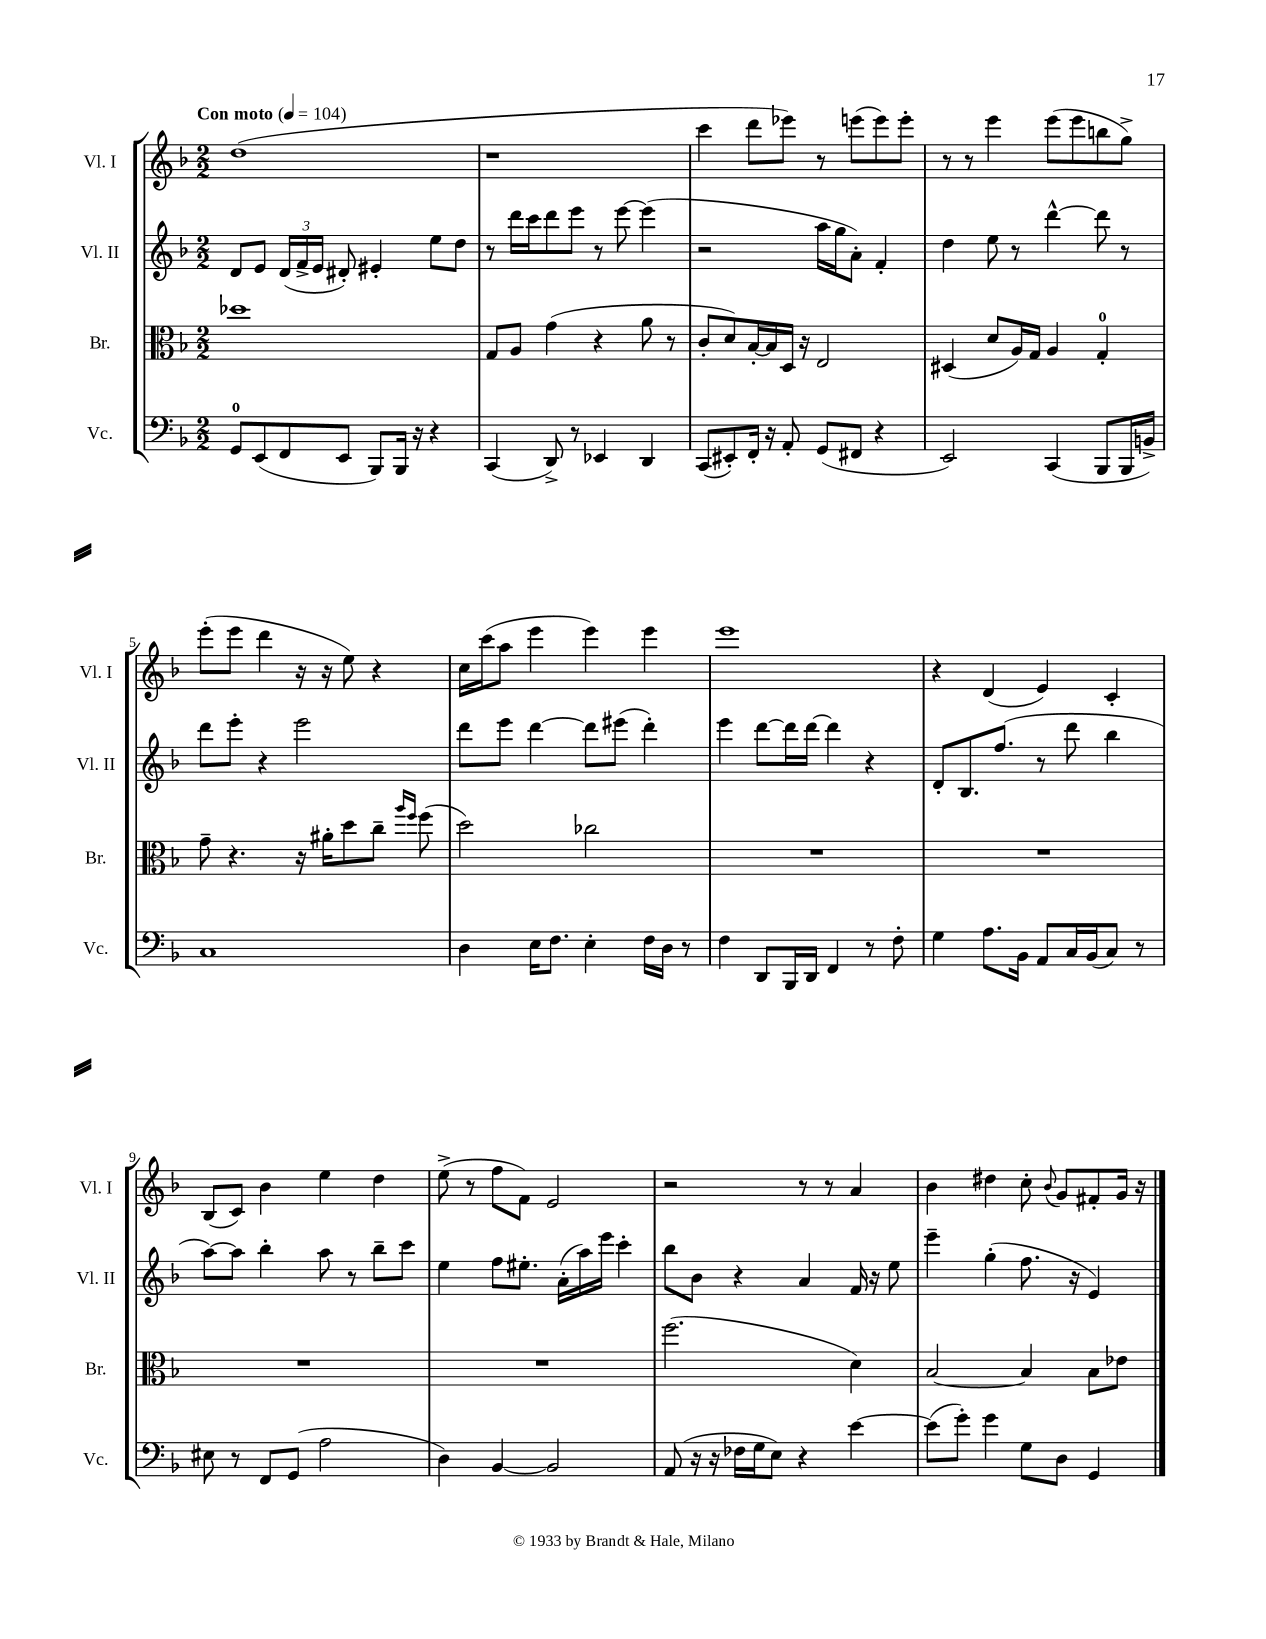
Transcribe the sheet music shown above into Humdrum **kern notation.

**kern	**kern	**kern	**kern
*staff4	*staff3	*staff2	*staff1
*clefF4	*clefC3	*clefG2	*clefG2
*k[b-]	*k[b-]	*k[b-]	*k[b-]
*M2/2	*M2/2	*M2/2	*M2/2
*MM104	*MM104	*MM104	*MM104
8GG	1dd-	8d	(1dd
(8EE	.	8e	.
8FF	.	(24d	.
.	.	24f^	.
.	.	24e	.
8EE	.	8d#')	.
8BBB-)	.	4e#'	.
16BBB-	.	.	.
16r	.	.	.
4r	.	8ee	.
.	.	8dd	.
=	=	=	=
(4CC	8G	8r	1r
.	8A	16ddd	.
.	.	16ccc	.
8DD^)	(4g	8ddd	.
8r	.	8eee	.
4EE-	4r	8r	.
.	.	[8eee	.
4DD	8a	(4eee]	.
.	8r	.	.
=	=	=	=
(8CC	8c'	2r	4ccc
8EE#')	8d)	.	.
16FF'	[16B-'	.	8ddd
16r	16B-]	.	.
8AA'	16D	.	8eee-)
.	16r	.	.
(8GG	2E	16aa	8r
.	.	16gg	.
8FF#	.	8a')	(8eee
4r	.	4f'	8eee)
.	.	.	8eee'
=	=	=	=
2EE)	(4D#	4dd	8r
.	.	.	8r
.	8d	8ee	4eee
.	16A)	8r	.
.	16G	.	.
(4CC	4A	[4ddd^^	(8eee
.	.	.	8eee
8BBB-	4G'	8ddd]	8bb
16BBB-	.	8r	8gg^)
16BB^)	.	.	.
=	=	=	=
1C	8g~	8ddd	(8eee'
.	4.r	8eee'	8eee
.	.	4r	4ddd
.	16r	2eee	16r
.	16a#'	.	16r
.	8dd	.	8ee)
.	8cc~	.	4r
.	16qqaa	.	.
.	16qqff	.	.
.	(8ff	.	.
=	=	=	=
4D	2dd)	8ddd	16cc
.	.	.	(16ccc
.	.	8eee	8aa
16E	.	[4ddd	4eee
8.F	.	.	.
4E'	2cc-	8ddd]	4eee)
.	.	(8eee#	.
16F	.	4ddd')	4eee
16D	.	.	.
8r	.	.	.
=	=	=	=
4F	1r	4eee	1eee
8DD	.	[8ddd	.
16BBB-	.	16ddd]	.
16DD	.	[16ddd	.
4FF	.	4ddd]	.
8r	.	4r	.
8F'	.	.	.
=	=	=	=
4G	1r	8d'	4r
.	.	8.B-	.
8.A	.	.	(4d
.	.	(8.ff	.
16BB-	.	.	.
8AA	.	8r	4e)
16C	.	8ddd	.
(16BB-	.	.	.
8C)	.	4bb-	4c'
8r	.	.	.
=	=	=	=
8E#	1r	[8aa)	(8B-
8r	.	8aa]	8c)
8FF	.	4bb-'	4b-
(8GG	.	.	.
2A	.	8aa	4ee
.	.	8r	.
.	.	8bb-~	4dd
.	.	8ccc	.
=	=	=	=
4D)	1r	4ee	(8ee^
.	.	.	8r
[4BB-	.	8ff	8ff
.	.	8.ee#'	8f)
2BB-]	.	.	2e
.	.	(16a'	.
.	.	16aa)	.
.	.	16eee	.
.	.	4ccc'	.
=	=	=	=
(8AA	(2.ff	8bb-	2r
16r	.	8b-	.
16r	.	.	.
16F-	.	4r	.
16G	.	.	.
8E)	.	.	.
4r	.	4a	8r
.	.	.	8r
[4e	4d)	16f	4a
.	.	16r	.
.	.	8ee	.
=	=	=	=
(8e]	[2B-	4eee~	4b-
8g')	.	.	.
4g	.	(4gg'	4dd#
8G	4B-]	8.ff	8cc'
.	.	.	8qqb-
8D	.	.	8g
.	.	16r	.
4GG	8B-	4e)	8f#'
.	8e-	.	16g
.	.	.	16r
==	==	==	==
*-	*-	*-	*-
